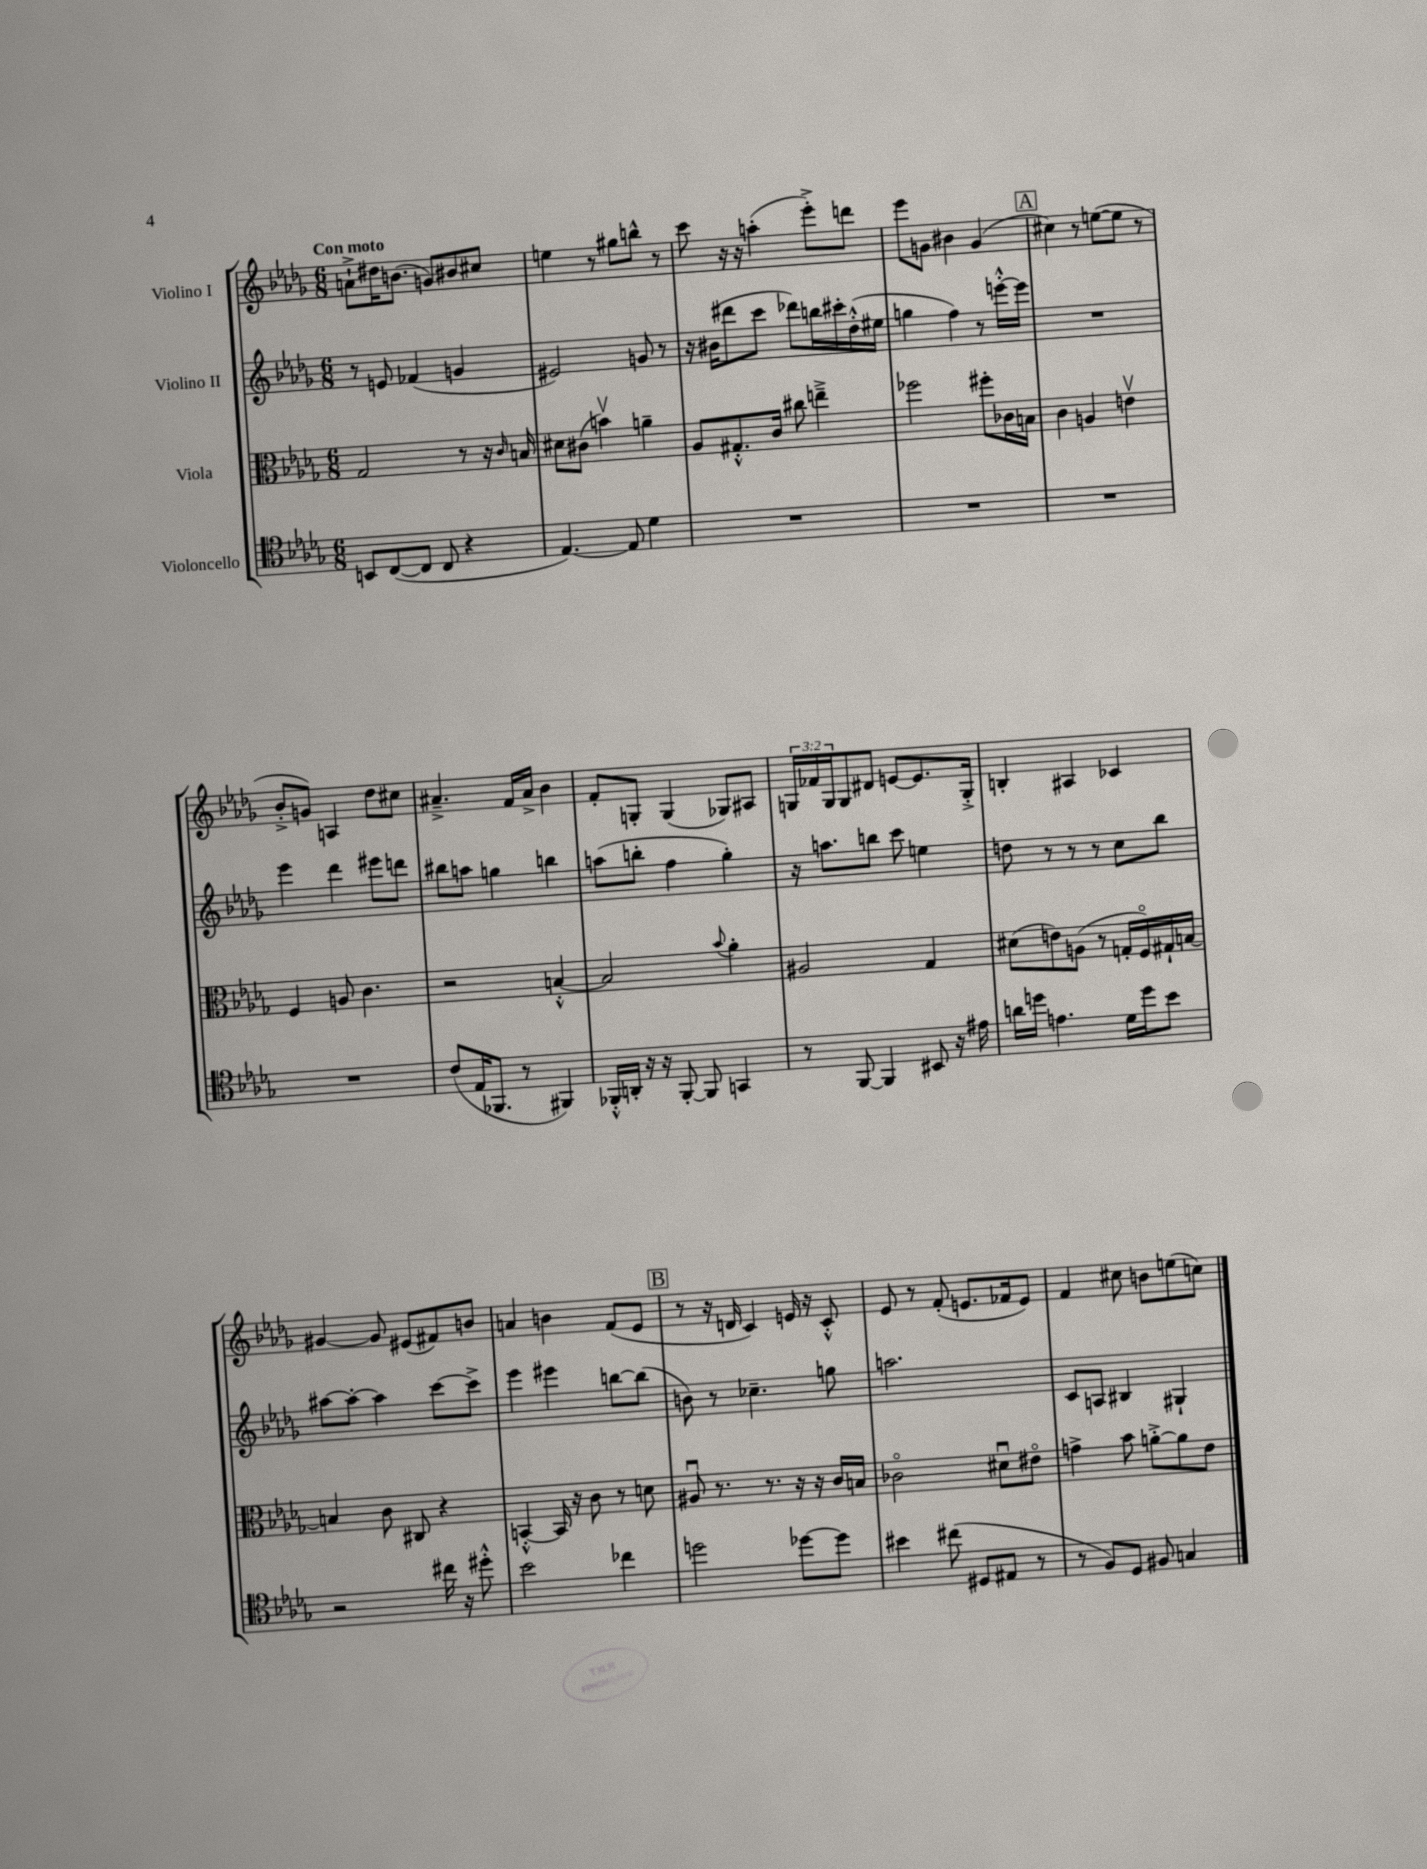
<<
\new StaffGroup <<
\new Staff = "s0" \with { instrumentName = "Violino I" } {
    \clef treble \key des \major \numericTimeSignature \time 6/8 \override Staff.TupletNumber.text = #tuplet-number::calc-fraction-text \tempo "Con moto"
    a'8-!-> dis''16 b'8.( g'8) bis'8 cis''8 |
    e''4 r8 gis''8 b''8-^ r8 |
    c'''8 r16 r16 a''4-.( ees'''8-.->) d'''8 |
    ees'''8 g'8 bis'4 g'4( |
    \mark \markup { \box "A" } cis''4) r8 e''8~( e''8 r8 |
    bes'8-.-> g'8) a4 des''8 cis''8 |
    ais'4.---> f'16 ais'16-> bes'4 |
    f'8-. g8-. g4( ges8) ais8 |
    \tuplet 3/2 { g16 fes'16 g16 } g8 dis'8 e'8~ e'8. g16-.-> |
    b4-. ais4 ces'4 |
    gis'4~ gis'8 eis'8( fis'8) b'8 |
    a'4 b'4 f'8( ees'8 |
    \mark \markup { \box "B" } r8 r16 d'16 c'4) e'16 r16 c'8-.-^ |
    ees'8 r8 f'8-.( e'8. fes'16 e'8) |
    f'4 cis''8 b'8 e''8( c''8) \bar "|." |
}
\new Staff = "s1" \with { instrumentName = "Violino II" } {
    \clef treble \key des \major \numericTimeSignature \time 6/8
    r8 e'8 fes'4( g'4 |
    eis'2) g'8 r8 |
    r16 bis'16( dis'''8 c'''8 des'''8) b''16 cis'''16-. des''16-.-^( eis''16 |
    g''4 f''4) r8 e'''16~-.-^ e'''16 |
    \mark \markup { \box "A" } R2. |
    ees'''4 des'''4 eis'''8 d'''8 |
    bis''8 a''8 g''4 b''4 |
    a''8( b''8-. f''4 ges''4-.) |
    r16 a''8. b''8 c'''8 e''4 |
    d''8 r8 r8 r8 c''8 bes''8 |
    ais''8~ ais''8~-. ais''4 c'''8~ c'''8-> |
    ees'''4 eis'''4 b''8~ b''8( |
    \mark \markup { \box "B" } b'8) r8 ces''4.-- g''8 |
    a''2. |
    c'8 a8 bis4 gis4-! \bar "|." |
}
\new Staff = "s2" \with { instrumentName = "Viola" } {
    \clef alto \key des \major \numericTimeSignature \time 6/8
    ges2 r8 r16 \grace { c'16 } b16 |
    dis'8 cis'8( b'4\upbow) a'4-- |
    aes8 gis8.-.-^ c'16 cis''8 e''4---> |
    fes''2 fis''8-. ces'16 b16 |
    \mark \markup { \box "A" } c'4 a4 e'4\upbow |
    f4 a8 c'4. |
    r2 b4~-.-^ |
    b2 \appoggiatura { bes'8 } aes'4-. |
    ais2 ges4 |
    dis'8( e'8) a8( r8 g16-. f16\flageolet) gis16-! b16~ |
    b4 c'8 cis8 r4 |
    b,4~-.-^ b,16 r16 c'8 r8 d'8 |
    \mark \markup { \box "B" } ais8\downbow r8. r8. r16 r16 c'16 b16 |
    ces'2\flageolet dis'8\downbow eis'8\flageolet |
    g'4-> bes'8 a'8~-.-> a'8 ees'8 \bar "|." |
}
\new Staff = "s3" \with { instrumentName = "Violoncello" } {
    \clef tenor \key des \major \numericTimeSignature \time 6/8
    b,8 c8~( c8 c8 r4 |
    ees4.~) ees8 des'4 |
    R2. |
    R2. |
    \mark \markup { \box "A" } R2. |
    R2. |
    c'8( ees16 fes,8. r8 fis,4) |
    fes,16-.-^ a,16-. r16 r16 fes,8~-. fes,8 g,4 |
    r8 f,8~ f,4 bis,8 r16 eis'16 |
    a'16 d''16 e'4. des'16 d''16 bes'8 |
    r2 cis''16 r16 dis''8-.-^ |
    bes'2 ces''4 |
    \mark \markup { \box "B" } d''2 des''8~ des''8 |
    bis'4 cis''8( dis8 eis8 r8 |
    r8 f8) des8 fis8 g4 \bar "|." |
}
>>
>>
\layout { \context { \Score \remove "Bar_number_engraver" } }
